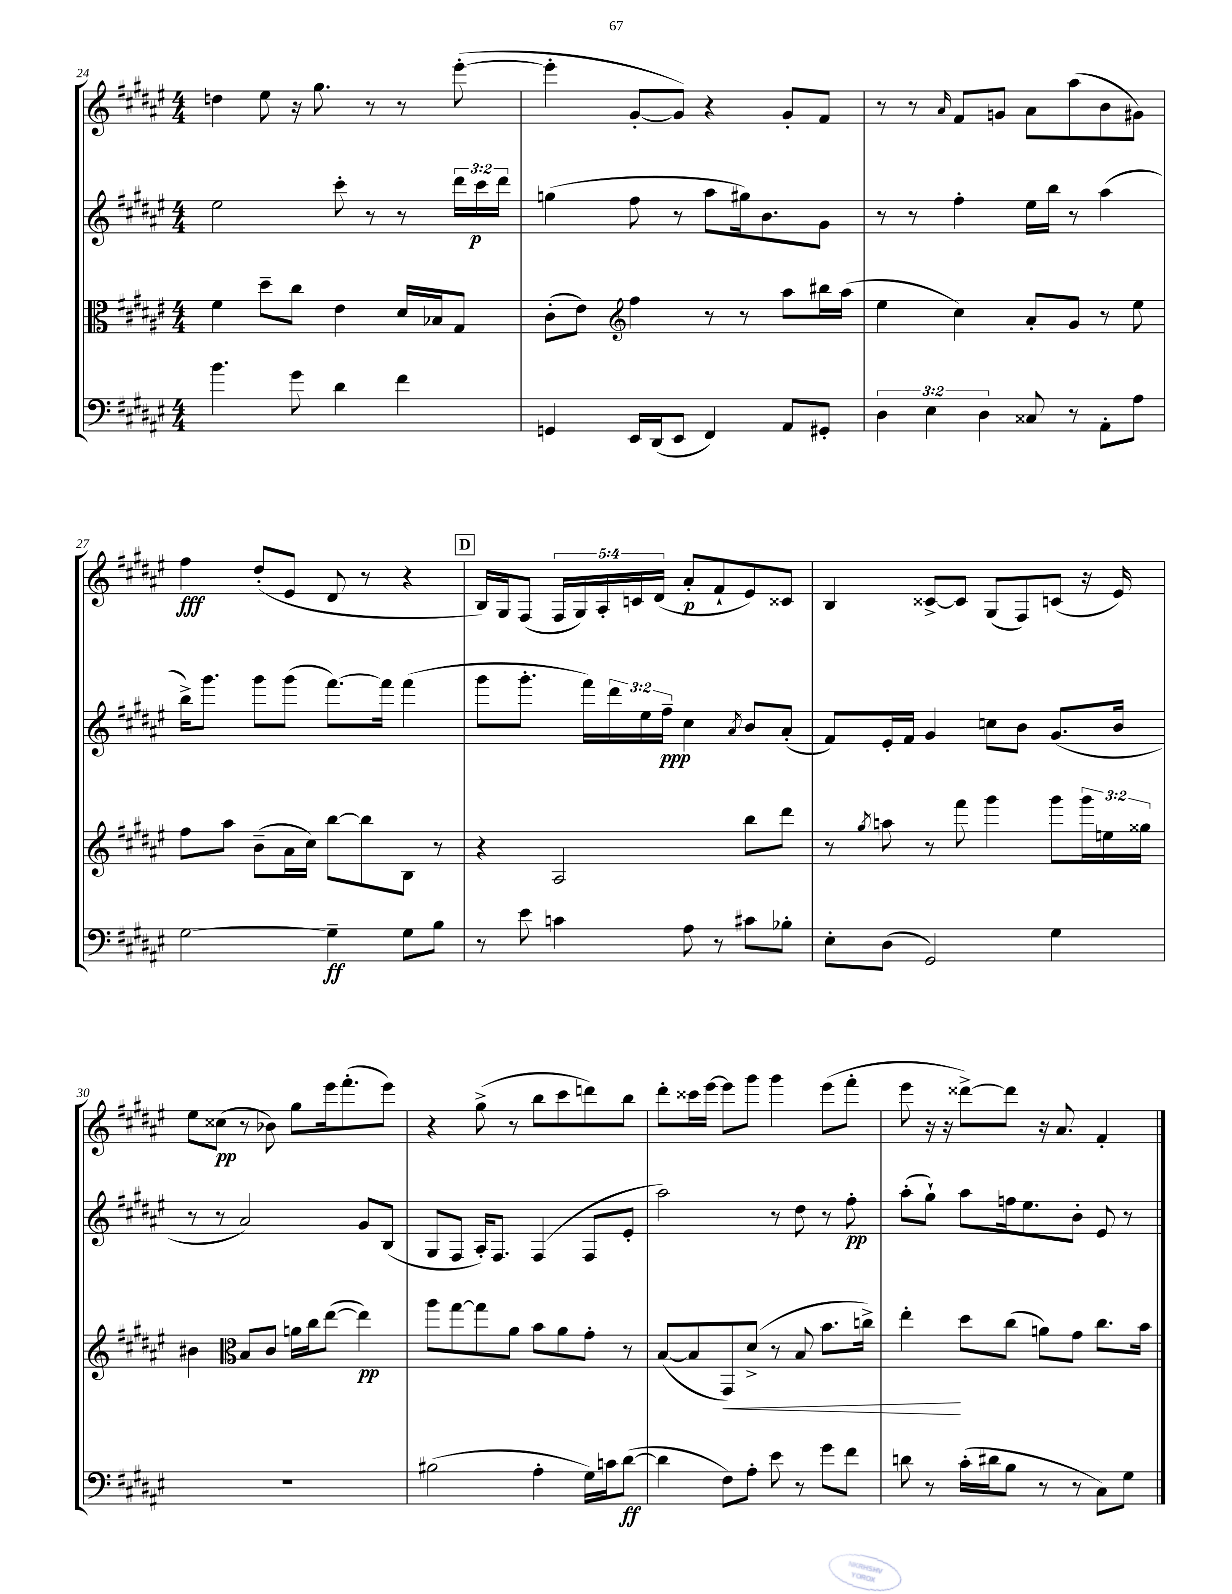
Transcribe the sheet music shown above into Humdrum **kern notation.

**kern	**kern	**kern	**kern
*staff4	*staff3	*staff2	*staff1
*clefF4	*clefC3	*clefG2	*clefG2
*k[f#c#g#d#a#e#]	*k[f#c#g#d#a#e#]	*k[f#c#g#d#a#e#]	*k[f#c#g#d#a#e#]
*M4/4	*M4/4	*M4/4	*M4/4
4.b\	4f#\	2ee#\	4dd\
.	8dd#~\L	.	8ee#\
8g#\	8cc#\J	.	16r
.	.	.	8.gg#\
4d#\	4e#\	8ccc#'\	.
.	.	8r	8r
4f#\	16d#/LL	8r	8r
.	16B-/J	.	.
.	8G#/J	24ddd#\LL	([8eee#'\
.	.	24ccc#\	.
.	.	24ddd#\JJ	.
=	=	=	=
4GG/	(8c#'\L	(4gg\	4eee#'\]
.	8e#\J)	.	.
*	*clefG2	*	*
16EE#/LL	4ff#\	8ff#\	[8g#'/L
(16DD#/J	.	.	.
8EE#/J	.	8r	8g#/]J)
4FF#/)	8r	8aa#\L	4r
.	8r	16gg#\k)	.
.	.	8.b\	.
8AA#/L	8aa#\L	.	8g#'/L
8GG#'/J	16bb#\L	8g#\J	8f#/J
.	(16aa#\JJ	.	.
=	=	=	=
6D#\	4ee#\	8r	8r
.	.	8r	8r
6E#\	.	.	.
.	.	.	16qqa#/
.	4cc#\)	4ff#'\	8f#/L
6D#\	.	.	.
.	.	.	8g/J
8C##/	8a#'/L	16ee#\LL	8a#\L
.	.	16bb\JJ	.
8r	8g#/J	8r	(8aa#\
8AA#'\L	8r	(4aa#\	8b\
8A#\J	8ee#\	.	8g#\J)
=	=	=	=
[2G#\	8ff#\L	16bb^\LK)	4ff#\
.	.	8.ggg#\J	.
.	8aa#\J	.	.
.	(8b~\L	8ggg#\L	(8dd#'/L
.	16a#\L	(8ggg#\J	8e#/J
.	16cc#\JJ)	.	.
4G#~\]	[8bb\L	[8.fff#\L)	8d#/
.	8bb\]	.	8r
.	.	16fff#\]Jk	.
8G#\L	8B\J	(4fff#\	4r
8B\J	8r	.	.
=	=	=	=
8r	4r	8ggg#\L	16B/LL)
.	.	.	16G#/J
8e#\	.	8.ggg#'\J	(8F#/J
4c\	2A#/	.	20F#/LL
.	.	.	20G#/)
.	.	16fff#\LL)	.
.	.	.	20A#'/
.	.	24ddd#\	.
.	.	.	20c/
.	.	24ee#\	.
.	.	.	(20d#/JJ
.	.	24ff#~\JJ	.
8A#\	.	4cc#\	8a#'/L
8r	.	.	8f#`/
.	.	8qa#/	.
8c#\L	8bb\L	8b/L	8e#/)
8B-'\J	8ddd#\J	(8a#'/J	8c##/J
=	=	=	=
8E#'\L	8r	8f#/L)	4B/
.	8qgg#/	.	.
(8D#\J	8aa\	16e#'/L	.
.	.	16f#/JJ	.
2GG#/)	8r	4g#/	[8c##^/L
.	8fff#\	.	8c##/]J
.	4ggg#\	8cc\L	(8G#/L
.	.	8b\J	8F#/)
4G#\	8ggg#\L	(8.g#/L	(8c/J
.	24ggg#\L	.	16r
.	24ee\	.	.
.	.	16b/Jk	16e#/)
.	24gg##\JJ	.	.
=	=	=	=
1r	4b#\	8r	8ee#\L
.	.	8r	(8cc##\J
*	*clefC3	*	*
.	8B/L	2a#/)	8r
.	8c#/J	.	8b-\)
.	16a\LL	.	8gg#\L
.	16cc#\J	.	.
.	([8ee#\J	.	16eee#\k
.	.	.	(8.fff#'\
.	4ee#\])	8g#/L	.
.	.	(8B/J	8eee#\J)
=	=	=	=
(2B#\	8aa#\L	8G#/L	4r
.	[8gg#\	8F#/J	.
.	8gg#\]	16A#'/LK)	(8gg#^\
.	.	8.F#/J	.
.	8a#\J	.	8r
4A#'\	8b\L	(4F#/	8bb\L
.	8a#\	.	8ccc#\
16G#\LL)	8g#'\J	8F#/L	8ddd\)
16c\J	.	.	.
([8d#\J	8r	8e#'/J	8bb\J
=	=	=	=
4d#\]	([8B/L	2aa#\)	8ddd#'\L
.	8B/]	.	16ccc##\L
.	.	.	[16eee#\JJ
8F#\L)	8GG#/)	.	8eee#\]L
8A#'\J	(8d#^/J	.	8ggg#\J
8e#\	8r	8r	4ggg#\
8r	8B/	8dd#\	.
8g#\L	8.b\L	8r	(8eee#\L
8f#\J	.	8ff#'\	8fff#'\J
.	16cc^\Jk)	.	.
=	=	=	=
8d\	4ee#'\	(8aa#'\L	8eee#\
8r	.	8gg#`\J)	16r
.	.	.	16r
(16c#'\LL	8dd#\L	8aa#\L	[8ddd##^\L)
16d#\J	.	.	.
8B\J	(8cc#\J	16ff\k	8ddd##\]J
.	.	8.ee#\	.
8r	8a\L)	.	16r
.	.	.	8.a#/
8r	8g#\J	8b'\J	.
8C#\L)	8.cc#\L	8e#/	4f#'/
8G#\J	.	8r	.
.	16b\Jk	.	.
==	==	==	==
*-	*-	*-	*-
